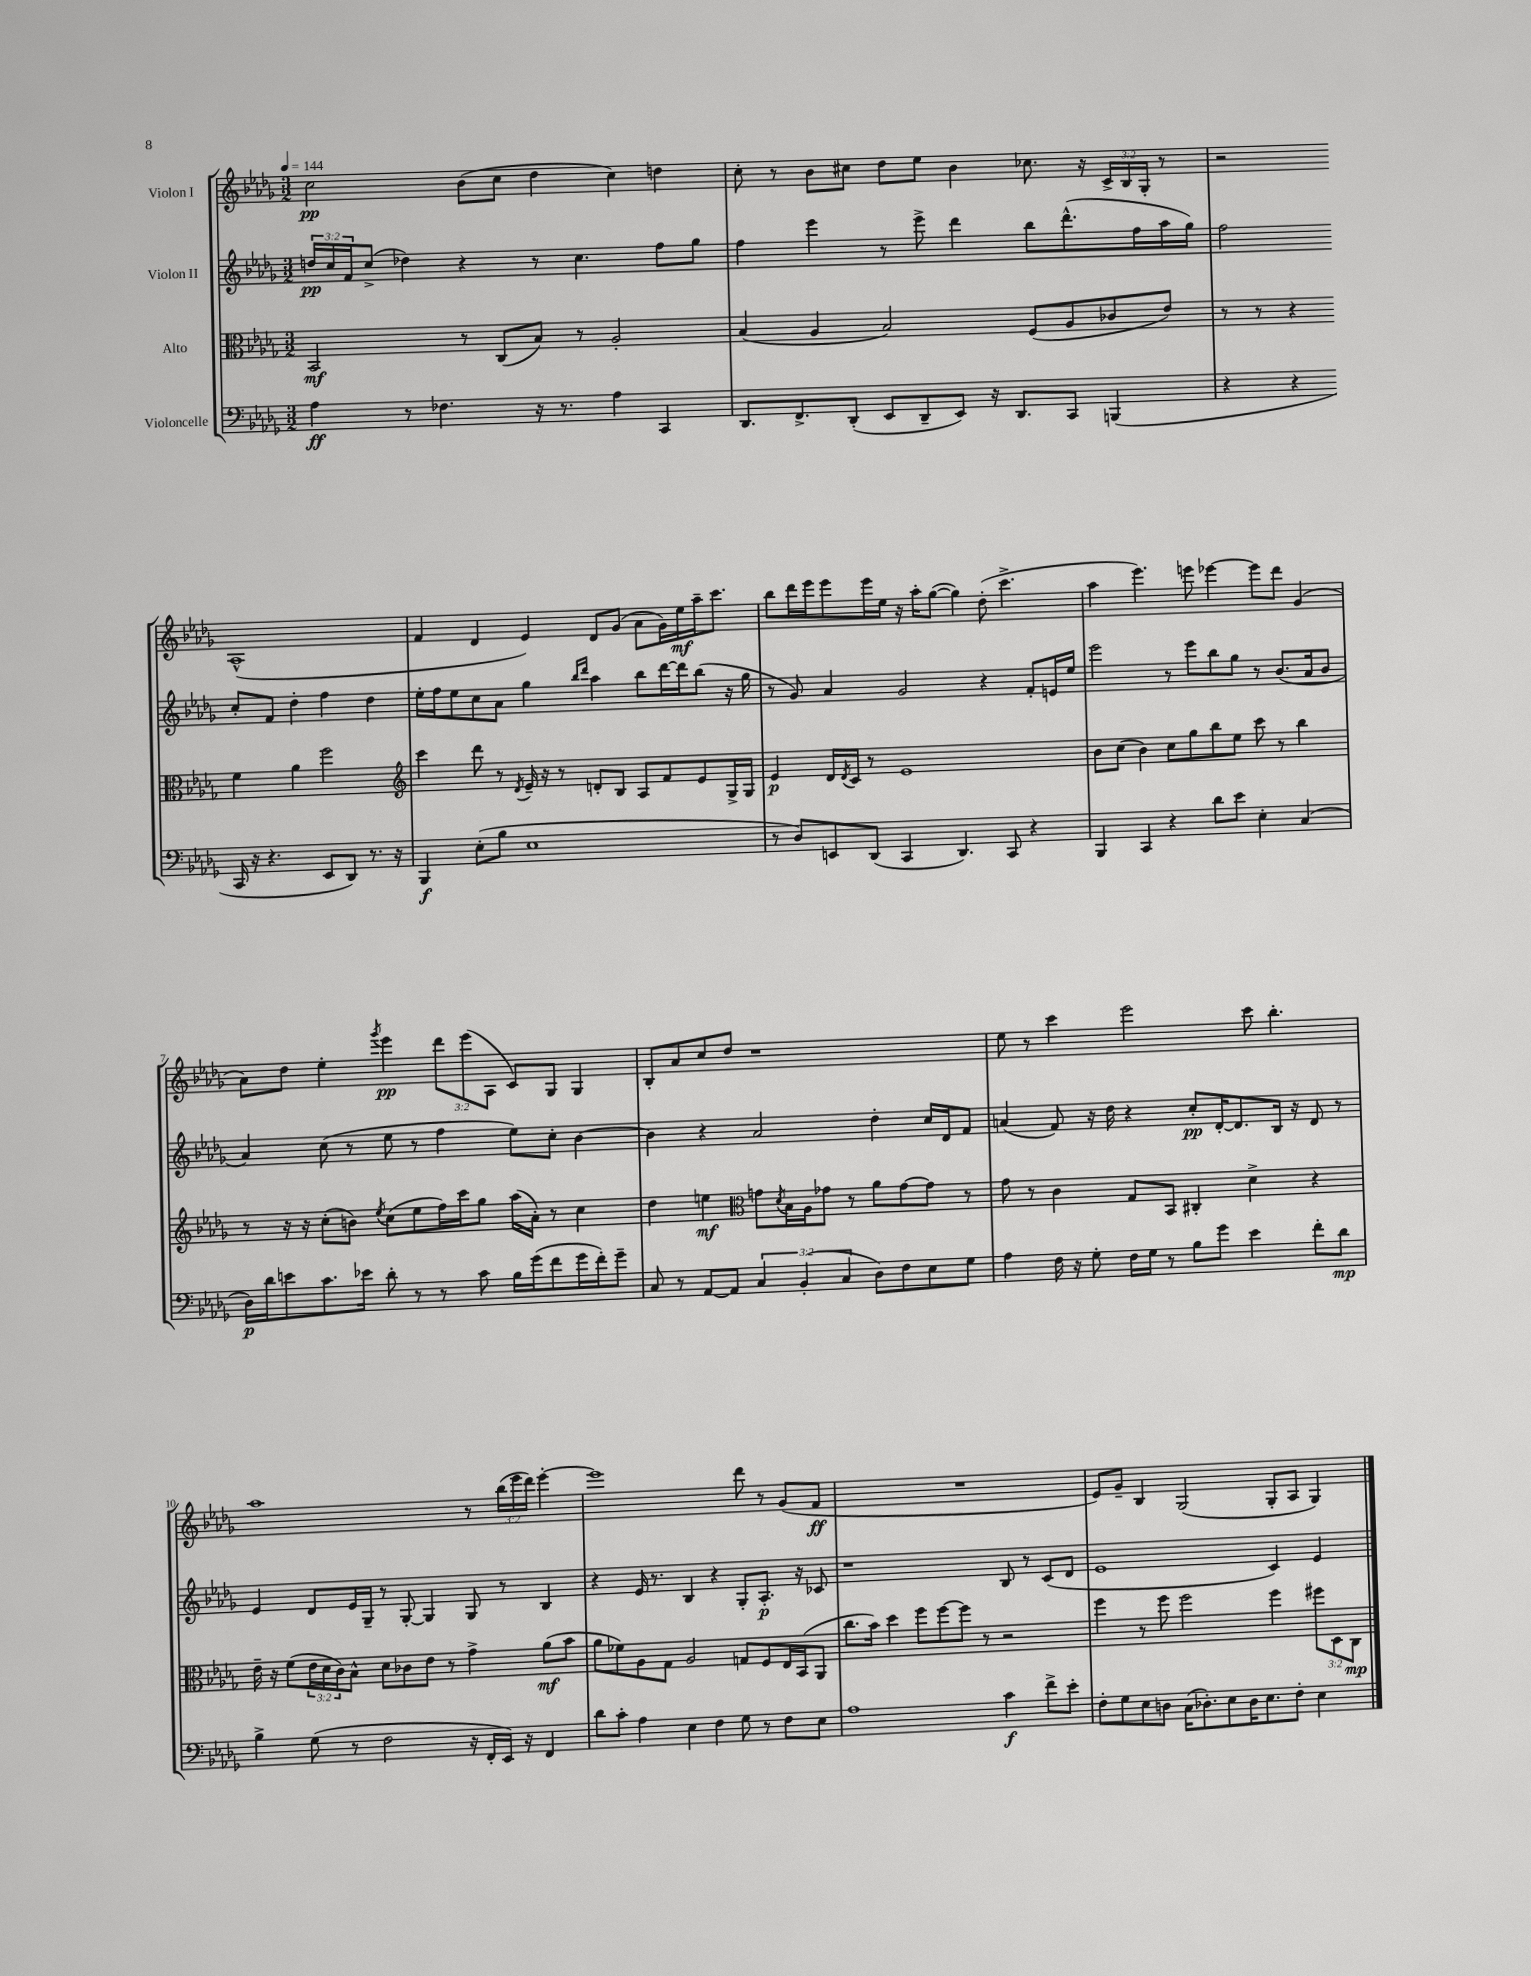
<<
\new StaffGroup <<
\new Staff = "s0" \with { instrumentName = "Violon I" } {
    \clef treble \key des \major \numericTimeSignature \time 3/2 \override Staff.TupletNumber.text = #tuplet-number::calc-fraction-text \tempo 4 = 144
    c''2\pp bes'8( c''8 des''4 c''4) d''4 |
    c''8-. r8 bes'8 cis''8 des''8 ees''8 bes'4 ces''8. r16 \tuplet 3/2 { c'16-> bes16 ges16-. } r8 |
    r2 aes1-^( |
    f'4 des'4 ees'4) des'8 ges'8( aes'8 ges'16) ees''16\mf aes''16-- c'''8. |
    bes''8 des'''16 ees'''16 ees'''8 ees'''16 ees''16 r16 aes''16-. ges''8~( ges''4) des''8-.( c'''4.-> |
    aes''4 ees'''4.) e'''8 ees'''4~ ees'''8 des'''8 ges'4( |
    aes'8) des''8 ees''4-. \acciaccatura { ges'''8 } ees'''4\pp \tuplet 3/2 { des'''8 ees'''8( aes8 } c'8) ges8 ges4 |
    bes8-. aes'8 c''8 des''8 r1 |
    ees''8 r8 c'''4 ees'''2 c'''8 bes''4.-. |
    aes''1 r8 \tuplet 3/2 { bes''16( ees'''16 des'''16) } ees'''4~-. |
    ees'''1 des'''8 r8 ges'8( f'8\ff |
    R1. |
    ees'8) ges'8-- bes4 ges2( ges8-. aes8 ges4) \bar "|." |
}
\new Staff = "s1" \with { instrumentName = "Violon II" } {
    \clef treble \key des \major \numericTimeSignature \time 3/2 \override Staff.TupletNumber.text = #tuplet-number::calc-fraction-text
    \tuplet 3/2 { d''16\pp c''16 f'16 } c''8->( des''4) r4 r8 c''4. f''8 ges''8 |
    f''4 ees'''4 r8 ees'''8-> des'''4 bes''8 des'''8.-^( f''16 aes''16 ges''16) |
    f''2 c''8-. f'8 des''4-. f''4 des''4 |
    ees''16-. f''16 ees''8 c''8 aes'8 ges''4 \grace { bes''16 des'''16 } aes''4 bes''8 des'''16~ des'''16 bes''8( r16 ges''16 |
    r8 ges'8) aes'4 ges'2 r4 f'8-. e'16 ees''16 |
    ees'''2 r8 ees'''8 bes''8 ges''8 r8 bes'8.( aes'16 bes'8 |
    aes'4) c''8( r8 ees''8 r8 f''4 ees''8) c''8-. bes'4~ |
    bes'4 r4 aes'2 des''4-. c''16 des'16 f'8 |
    a'4( f'8) r16 des''16 r4 c''8-.\pp des'16~-. des'8. bes16 r16 des'8 r8 |
    ees'4 des'8 ees'16 ges16-- r8 ges8~-. ges4 ges8 r8 bes4 |
    r4 ees'16 r8. bes4 r4 ges8-. aes8.-.\p r16 ces'8 |
    r1 bes8 r8 c'8( des'8 |
    ees'1 c'4) ees'4 \bar "|." |
}
\new Staff = "s2" \with { instrumentName = "Alto" } {
    \clef alto \key des \major \numericTimeSignature \time 3/2 \override Staff.TupletNumber.text = #tuplet-number::calc-fraction-text
    bes,2\mf r8 c8( bes8) r8 aes2-. |
    bes4( aes4 bes2) f8( aes8 ces'8 ees'8) |
    r8 r8 r4 f'4 aes'4 f''2 |
    \clef treble c'''4 des'''8 r8 \acciaccatura { des'8 } ees'16-- r16 r8 d'8-. bes8 aes8 f'8 ees'8 ges16-> ges16 |
    ees'4\p des'16 \acciaccatura { des'8 } c'16 r8 ees'1 |
    bes'8 c''8( bes'4) c''8 ges''8 bes''8 ees''8 c'''8 r8 bes''4 |
    r8 r16 r16 c''8-.( b'8) \acciaccatura { ees''8 } c''8( ees''8 f''16) c'''16 ges''8 aes''16( aes'16-.) r8 c''4 |
    des''4 e''4\mf \clef alto g'8 \acciaccatura { des'8 } bes16 aes16 ges'8 r8 aes'8 ges'8~ ges'8 r8 |
    ges'8 r8 c'4 ges8 bes,8 cis4-. des'4-> r4 |
    ees'16-- r16 f'8( \tuplet 3/2 { ees'16 des'16 c'16) } bes8-^ des'8 ces'8 ees'8 r8 ges'4-> aes'8\mf( bes'8 |
    aes'8 fes'8) aes8 ges8 aes2 g8 f8 ees16 bes,16( aes,8 |
    c''8. bes'16) des''4 f''8 f''8~ f''8 r8 r2 |
    f''4 r8 f''8 f''2 f''4 \tuplet 3/2 { fis''8 des8 c8\mp } \bar "|." |
}
\new Staff = "s3" \with { instrumentName = "Violoncelle" } {
    \clef bass \key des \major \numericTimeSignature \time 3/2 \override Staff.TupletNumber.text = #tuplet-number::calc-fraction-text
    aes4\ff r8 fes4. r16 r8. aes4 c,4 |
    des,8. f,8.-> des,8-.( ees,8 des,8-- ees,8) r16 des,8. c,8 b,,4( |
    r4 r4 c,16 r16 r4. ees,8 des,8) r8. r16 |
    bes,,4\f ees8-.( bes8 ees1 |
    r8 des8) e,8 des,8( c,4 des,4.) c,8 r4 |
    bes,,4 c,4 r4 des'8 ees'8 ees4-. c4( |
    des16\p) des'16 e'8 c'8. ees'16 des'8-. r8 r8 c'8 bes16 ges'16( f'8 ges'16 f'16-.) ges'8-- |
    c8 r8 aes,8~ aes,8 \tuplet 3/2 { c4 bes,4-.( c4 } des8) f8 ees8 ges8 |
    aes4 f16 r16 ges8-. f16 ges16 r8 bes8 ges'8 ees'4 f'8-. des'8\mp |
    bes4-> ges8( r8 f2 r16 f,16-. ees,16) r16 f,4 |
    des'8 c'8-. aes4 ees4 f4 ges8 r8 f8 ees8 |
    aes1 c'4\f f'8-> ees'8-. |
    f8-. ges8 ees8 d8 c16( des8.-.) ees8 des16 ees8. f8-. ees4 \bar "|." |
}
>>
>>
